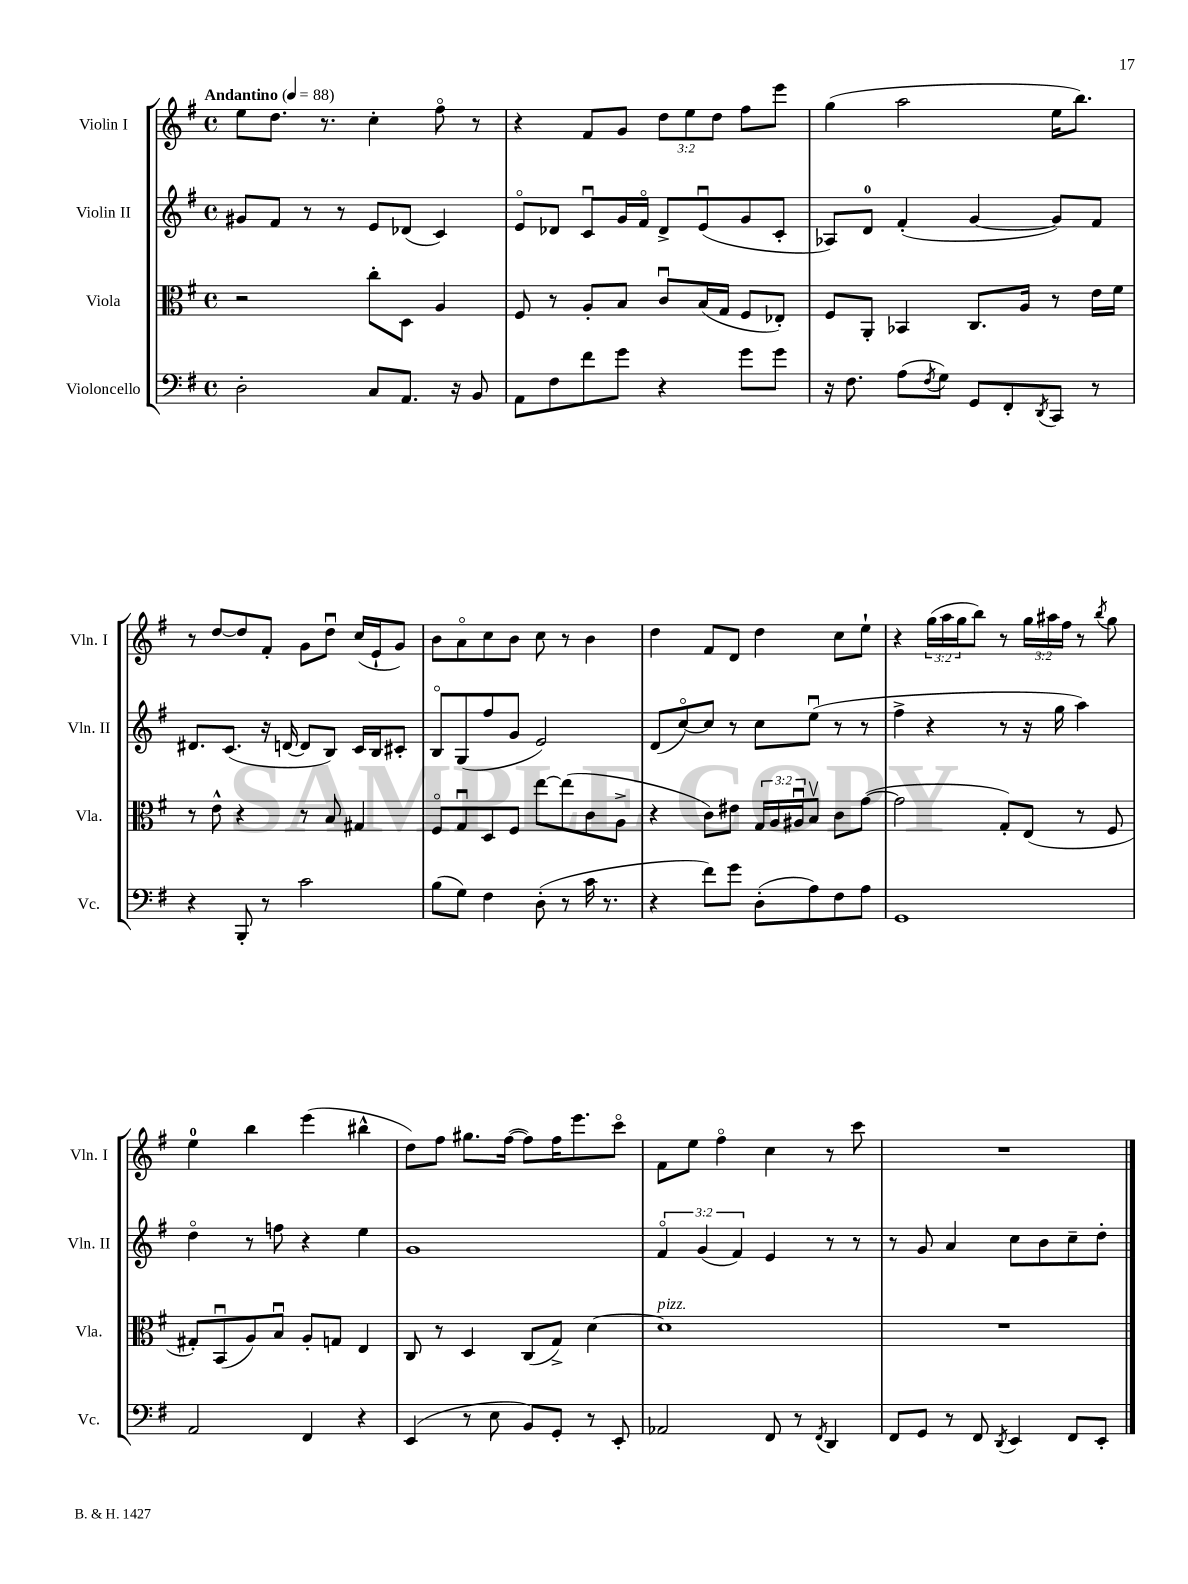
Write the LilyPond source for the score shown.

<<
\new StaffGroup <<
\new Staff = "s0" \with { instrumentName = "Violin I" shortInstrumentName = "Vln. I" } {
    \clef treble \key g \major \defaultTimeSignature \time 4/4 \override Staff.TupletNumber.text = #tuplet-number::calc-fraction-text \tempo "Andantino" 4 = 88
    e''8 d''8. r8. c''4-. fis''8\flageolet r8 |
    r4 fis'8 g'8 \tuplet 3/2 { d''8 e''8 d''8 } fis''8 e'''8 |
    g''4( a''2 e''16 b''8.) |
    r8 d''8~ d''8 fis'8-. g'8 d''8\downbow c''16( e'16-! g'8) |
    b'8 a'8\flageolet c''8 b'8 c''8 r8 b'4 |
    d''4 fis'8 d'8 d''4 c''8 e''8-! |
    r4 \tuplet 3/2 { g''16( a''16 g''16 } b''8) r8 \tuplet 3/2 { g''16 ais''16 fis''16 } r8 \acciaccatura { b''8 } g''8 |
    e''4-0 b''4 e'''4( bis''4-^ |
    d''8) fis''8 gis''8. fis''16~( fis''8) fis''16 e'''8. c'''8\flageolet |
    fis'8 e''8 fis''4\flageolet c''4 r8 c'''8 |
    R1 \bar "|." |
}
\new Staff = "s1" \with { instrumentName = "Violin II" shortInstrumentName = "Vln. II" } {
    \clef treble \key g \major \defaultTimeSignature \time 4/4 \override Staff.TupletNumber.text = #tuplet-number::calc-fraction-text
    gis'8 fis'8 r8 r8 e'8 des'8( c'4) |
    e'8\flageolet des'8 c'8\downbow g'16 fis'16\flageolet des'8-> e'8\downbow( g'8 c'8-. |
    aes8) d'8-0 fis'4-.( g'4~ g'8) fis'8 |
    dis'8. c'8.( r16 d'16~ d'8 b8) c'16 b16 cis'8-. |
    b8\flageolet g8( fis''8 g'8 e'2) |
    d'8( c''8~\flageolet) c''8 r8 c''8 e''8\downbow( r8 r8 |
    fis''4-> r4 r8 r16 g''16 a''4) |
    d''4\flageolet r8 f''8 r4 e''4 |
    g'1 |
    \tuplet 3/2 { fis'4\flageolet g'4( fis'4) } e'4 r8 r8 |
    r8 g'8 a'4 c''8 b'8 c''8-- d''8-. \bar "|." |
}
\new Staff = "s2" \with { instrumentName = "Viola" shortInstrumentName = "Vla." } {
    \clef alto \key g \major \defaultTimeSignature \time 4/4 \override Staff.TupletNumber.text = #tuplet-number::calc-fraction-text
    r2 c''8-. d8 a4 |
    fis8 r8 a8-. b8 c'8\downbow b16( g16 fis8 ees8-.) |
    fis8 a,8-. bes,4 c8. a16 r8 e'16 fis'16 |
    r8 e'8-^ r4 r8 b8 gis4 |
    fis8\flageolet g8\downbow d8 fis8 e''8~ e''8( c'8 a8-> |
    r4 c'8) eis'8 \tuplet 3/2 { g16 a16 ais16\downbow } b8\upbow c'8 g'8~( |
    g'2 g8-.) e8( r8 fis8 |
    gis8-.) b,8\downbow( a8) b8\downbow a8-. g8 e4 |
    c8 r8 d4 c8( g8->) d'4~ |
    d'1^\markup { \italic "pizz." } |
    R1 \bar "|." |
}
\new Staff = "s3" \with { instrumentName = "Violoncello" shortInstrumentName = "Vc." } {
    \clef bass \key g \major \defaultTimeSignature \time 4/4
    d2-. c8 a,8. r16 b,8 |
    a,8 fis8 fis'8 g'8 r4 g'8 g'8 |
    r16 fis8. a8( \acciaccatura { fis8 } g8) g,8 fis,8-. \acciaccatura { d,8 } c,8 r8 |
    r4 b,,8-. r8 c'2 |
    b8( g8) fis4 d8-.( r8 c'16 r8. |
    r4 fis'8) g'8 d8-.( a8) fis8 a8 |
    g,1 |
    a,2 fis,4 r4 |
    e,4( r8 e8 b,8) g,8-. r8 e,8-. |
    aes,2 fis,8 r8 \acciaccatura { fis,8 } d,4 |
    fis,8 g,8 r8 fis,8 \acciaccatura { d,8 } e,4 fis,8 e,8-. \bar "|." |
}
>>
>>
\layout { \context { \Score \remove "Bar_number_engraver" } }
